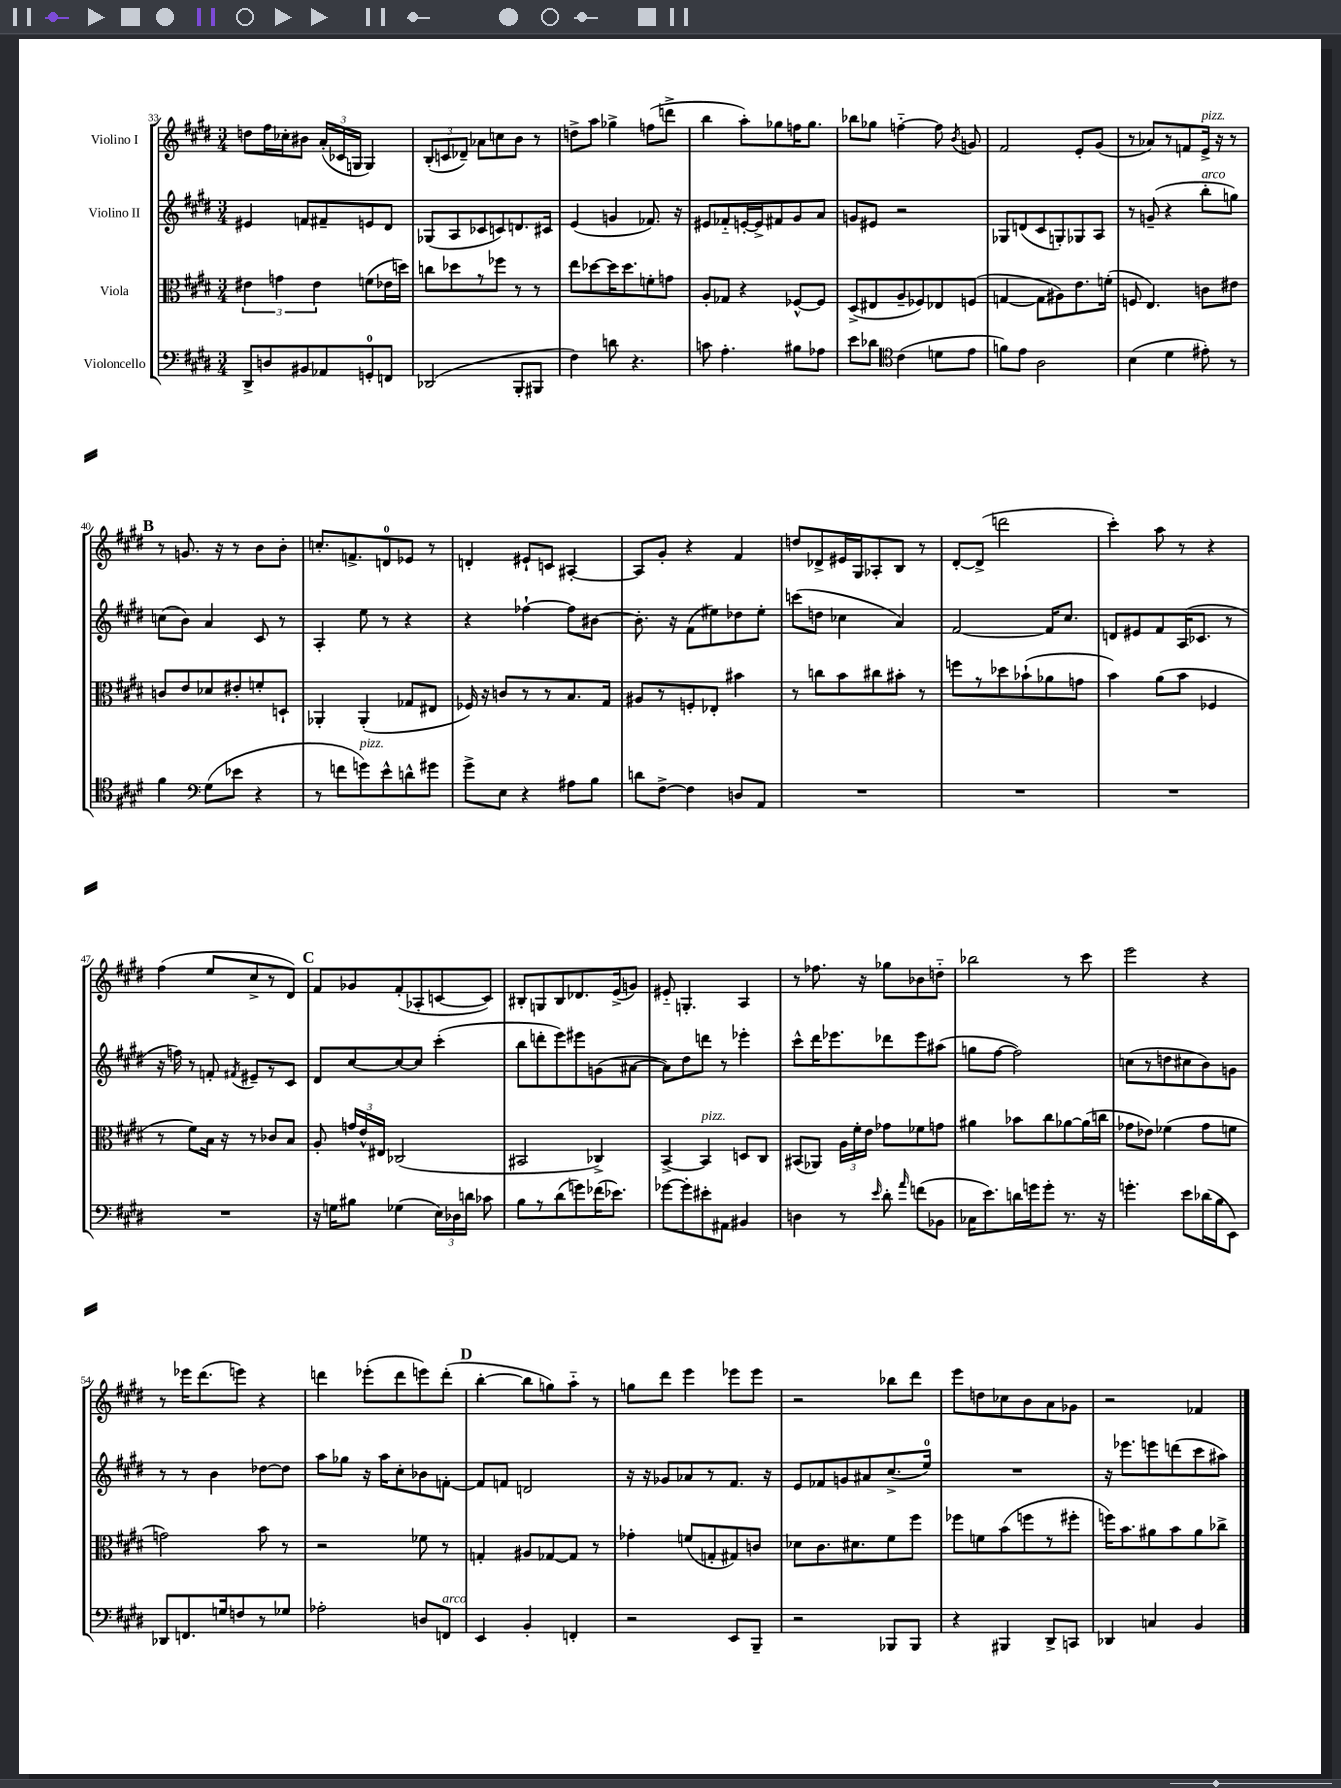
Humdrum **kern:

**kern	**kern	**kern	**kern
*staff4	*staff3	*staff2	*staff1
*clefF4	*clefC3	*clefG2	*clefG2
*k[f#c#g#d#]	*k[f#c#g#d#]	*k[f#c#g#d#]	*k[f#c#g#d#]
*M3/4	*M3/4	*M3/4	*M3/4
8DD#^	6e#	4e#	8dd
8D	.	.	16ff#
.	6g	.	.
.	.	.	16cc-'
8BB#	.	8f	8b#
.	6e#	.	.
8AA-	.	8f#~	(24a'
.	.	.	24c-
.	.	.	24G
8GG'	(8f	8e	4G)
8FF	16e-	8d#	.
.	16dd)	.	.
=	=	=	=
(2DD-	8cc	(8G-	(12B'
.	.	.	12c
.	8dd-	8A	.
.	.	.	12d-~)
.	8r	8c-	8a-
.	8ff-	8c)	8cc
8BBB'	8r	8.d	8b
8BBB#	8r	.	8r
.	.	16c#	.
=	=	=	=
4F#)	8ee	(4e	8dd^
.	[8dd-	.	8aa
8d	16dd-]	4g	4gg-^
.	8.dd-	.	.
4.r	.	.	.
.	8f'	8.f-)	(8ff
.	8g	.	8ddd^
.	.	16r	.
=	=	=	=
8c	8A'	8e#	4bb
4.A'	8G-	8f-'~	.
.	4r	[16e'	8aa')
.	.	16e^]	.
.	.	8f#	8gg-
8B#	[8F-^^	8g#	16ff
.	.	.	8.gg-
8A-	8F-]	8a	.
=	=	=	=
8e	(8D#^	8g	8bb-
8d-	8E#	8e#	8gg-
*clefC4	*	*	*
(4c#	8A~	2r	[4ff'~
.	8F-)	.	.
8d	8E-	.	8ff]
.	.	.	8qb
8e	(8F	.	8g
=	=	=	=
8f)	[4G	8G-	2f#
8e	.	(8d	.
2A	8G]	8c#	.
.	8A#)	8G')	.
.	8.e	8G-	8e'
.	.	8A	(8g#
.	(16f'	.	.
=	=	=	=
(4B	8F	8r	8r
.	4.E)	(8g~	8a-)
4d#	.	4r	8r
.	.	.	8f
8e#')	8c	8bb'	16e^
.	.	.	16r
8r	8e#	8gg)	8r
=	=	=	=
4f#	8c	(8cc	8r
.	8e	8b)	8.g
*clefF4	*	*	*
(8G#	8d-	4a	.
.	.	.	16r
8e-	8e#'	.	8r
4r	8f'	8c#	8b
.	8D`	8r	8b'
=	=	=	=
8r	4AA-'	4A'	8.cc'
8f	.	.	.
.	.	.	8.f^
8g)	(4AA-'	8ee	.
8e^^	.	8r	8d
8d^^	8G-	4r	8e-
8g#	8E#	.	8r
=	=	=	=
8g#^	16F-)	4r	4d'
.	16r	.	.
8E	8c	.	.
4r	8r	[4ff-`	8e#`
.	8r	.	8c
8A#	8.B	8ff-]	[4A#'
8B	.	[8b#	.
.	16G#	.	.
=	=	=	=
8d	8A#	8.b#']	8A#]
[8F#^	8r	.	8g#'
.	.	16r	.
4F#]	8F'	(8f#	4r
.	8E-'	8ee#)	.
8D	4b#	8dd-	4f#
8AA	.	8ee#'	.
=	=	=	=
2.r	8r	(8ccc	8dd
.	8cc	8dd	8d-^
.	8b	4cc-	16e#
.	.	.	16G#
.	8cc#	.	8A-'
.	8b#'	4a)	8B
.	8r	.	8r
=	=	=	=
2.r	8ff	[2f#	[8d#'
.	8r	.	(8d#^]
.	8dd-	.	2ddd
.	(8b-`	.	.
.	8a-	16f#]	.
.	.	8.cc#	.
.	8g	.	.
=	=	=	=
2.r	4b)	8d	4ccc#')
.	.	8e#	.
.	(8a	8f#	8aa
.	8b	(16A	8r
.	.	8.c-	.
.	4F-	.	4r
.	.	8r	.
=	=	=	=
2.r	8r	16r	(4ff#
.	.	16ff)	.
.	8f#)	8r	.
.	16B	8f'	8ee
.	16r	.	.
.	.	8qf#	.
.	8r	8e#~	8cc#^
.	8c-	8r	8r
.	8B	8c#	8d#)
=	=	=	=
16r	8A'	8d#	8f#
16G	.	.	.
8B#	24g	[8cc#	8g-
.	24e^^	.	.
.	24E#	.	.
(4G-	(2C-	8cc#_	(8f#'
.	.	8cc#]	8A-'
24E)	.	(4ccc#'	[8c
24D-	.	.	.
24d	.	.	.
8c-	.	.	8c])
=	=	=	=
8B	2BB#	8bb	8B#'
8r	.	8ddd'	8G
(8d#	.	8eee)	8B#
8g)	.	8eee#	8.d-
(16f-	4C-^)	(8g	.
8.e-)	.	.	(16e^
.	.	[8a#	8g)
=	=	=	=
[8g-	[4BB^	8a#])	8e#'~
8g-']	.	8dd#	4.G'
8e#'	4BB]	8ddd	.
8AA#	.	8r	.
4BB#	8D	4eee-'	4A
.	8C#	.	.
=	=	=	=
4D	(8BB#	8ccc#^^	8r
.	8AA-)	16ddd#	8.ff-
.	.	8.eee-	.
8r	24A	.	.
.	24f#'	.	.
.	.	.	16r
.	24e	.	.
16qqe	.	.	.
8d#'	8g-	8ddd-	8gg-
16qqa	.	.	.
(8f	8f-	8eee-	8b-
8BB-	8g	(8aa#	8dd'~
=	=	=	=
16C-	4a#	8gg	2bb-
8.e)	.	.	.
.	.	[8ff#	.
16d	8b-	2ff#])	.
16g	.	.	.
8g'	8cc#	.	.
8.r	[8a-	.	8r
.	(16a-]	.	8ccc#
16r	16cc	.	.
=	=	=	=
4.g'	8g-	(8cc	2eee
.	8e-)	8r	.
.	(4f-	8dd	.
8e	.	8cc#	.
(16d-	8g-	8b)	4r
16B	.	.	.
8EE)	8f	8g	.
=	=	=	=
8DD-	2g)	8r	8r
8.FF	.	8r	16eee-
.	.	.	(8.ddd#
.	.	4b	.
16G	.	.	.
8F	.	.	8eee)
8r	8b	[8dd-	4r
8G-	8r	8dd-]	.
=	=	=	=
2A-'	2r	8aa	4ddd
.	.	8gg-	.
.	.	16r	(8eee-'
.	.	16aa	.
.	.	8cc#'	8ddd
8D	8f-	8b-	8eee)
8FF	8r	[8f'	(8ddd'
=	=	=	=
4EE	4G'	8f]	[4bb'
.	.	8f	.
4BB'	8A#	2d	8bb]
.	[8G-	.	8gg)
4FF'	8G-]	.	8aa'~
.	8r	.	8r
=	=	=	=
2r	4g-'	16r	8gg
.	.	16r	.
.	.	8g-	8ddd#
.	(8f	8a-	4eee
.	8G'	8r	.
8EE	8G#)	8.f#	8eee-
8BBB~	8c	.	8eee-
.	.	16r	.
=	=	=	=
2r	8d-	8e	2r
.	8.c#	8f-	.
.	.	8g	.
.	8.d#	.	.
.	.	8a#	.
8BBB-	8f#	(8.cc#^	8bb-
8BBB-	8ff#	.	8ddd#
.	.	16ee)	.
=	=	=	=
4r	8ff-	2.r	8eee
.	8f	.	8dd
4BBB#	(8b	.	8cc-
.	8ff	.	8b
8DD#^	8r	.	8a
8CC	8ff#'	.	8g-
=	=	=	=
4DD-	16ff)	16r	2r
.	8.b	8.eee-	.
4C	8a#	8eee	.
.	8b	(8ddd	.
4BB	8a#	8ccc#	4f-
.	8cc-^	8aa#)	.
==	==	==	==
*-	*-	*-	*-
